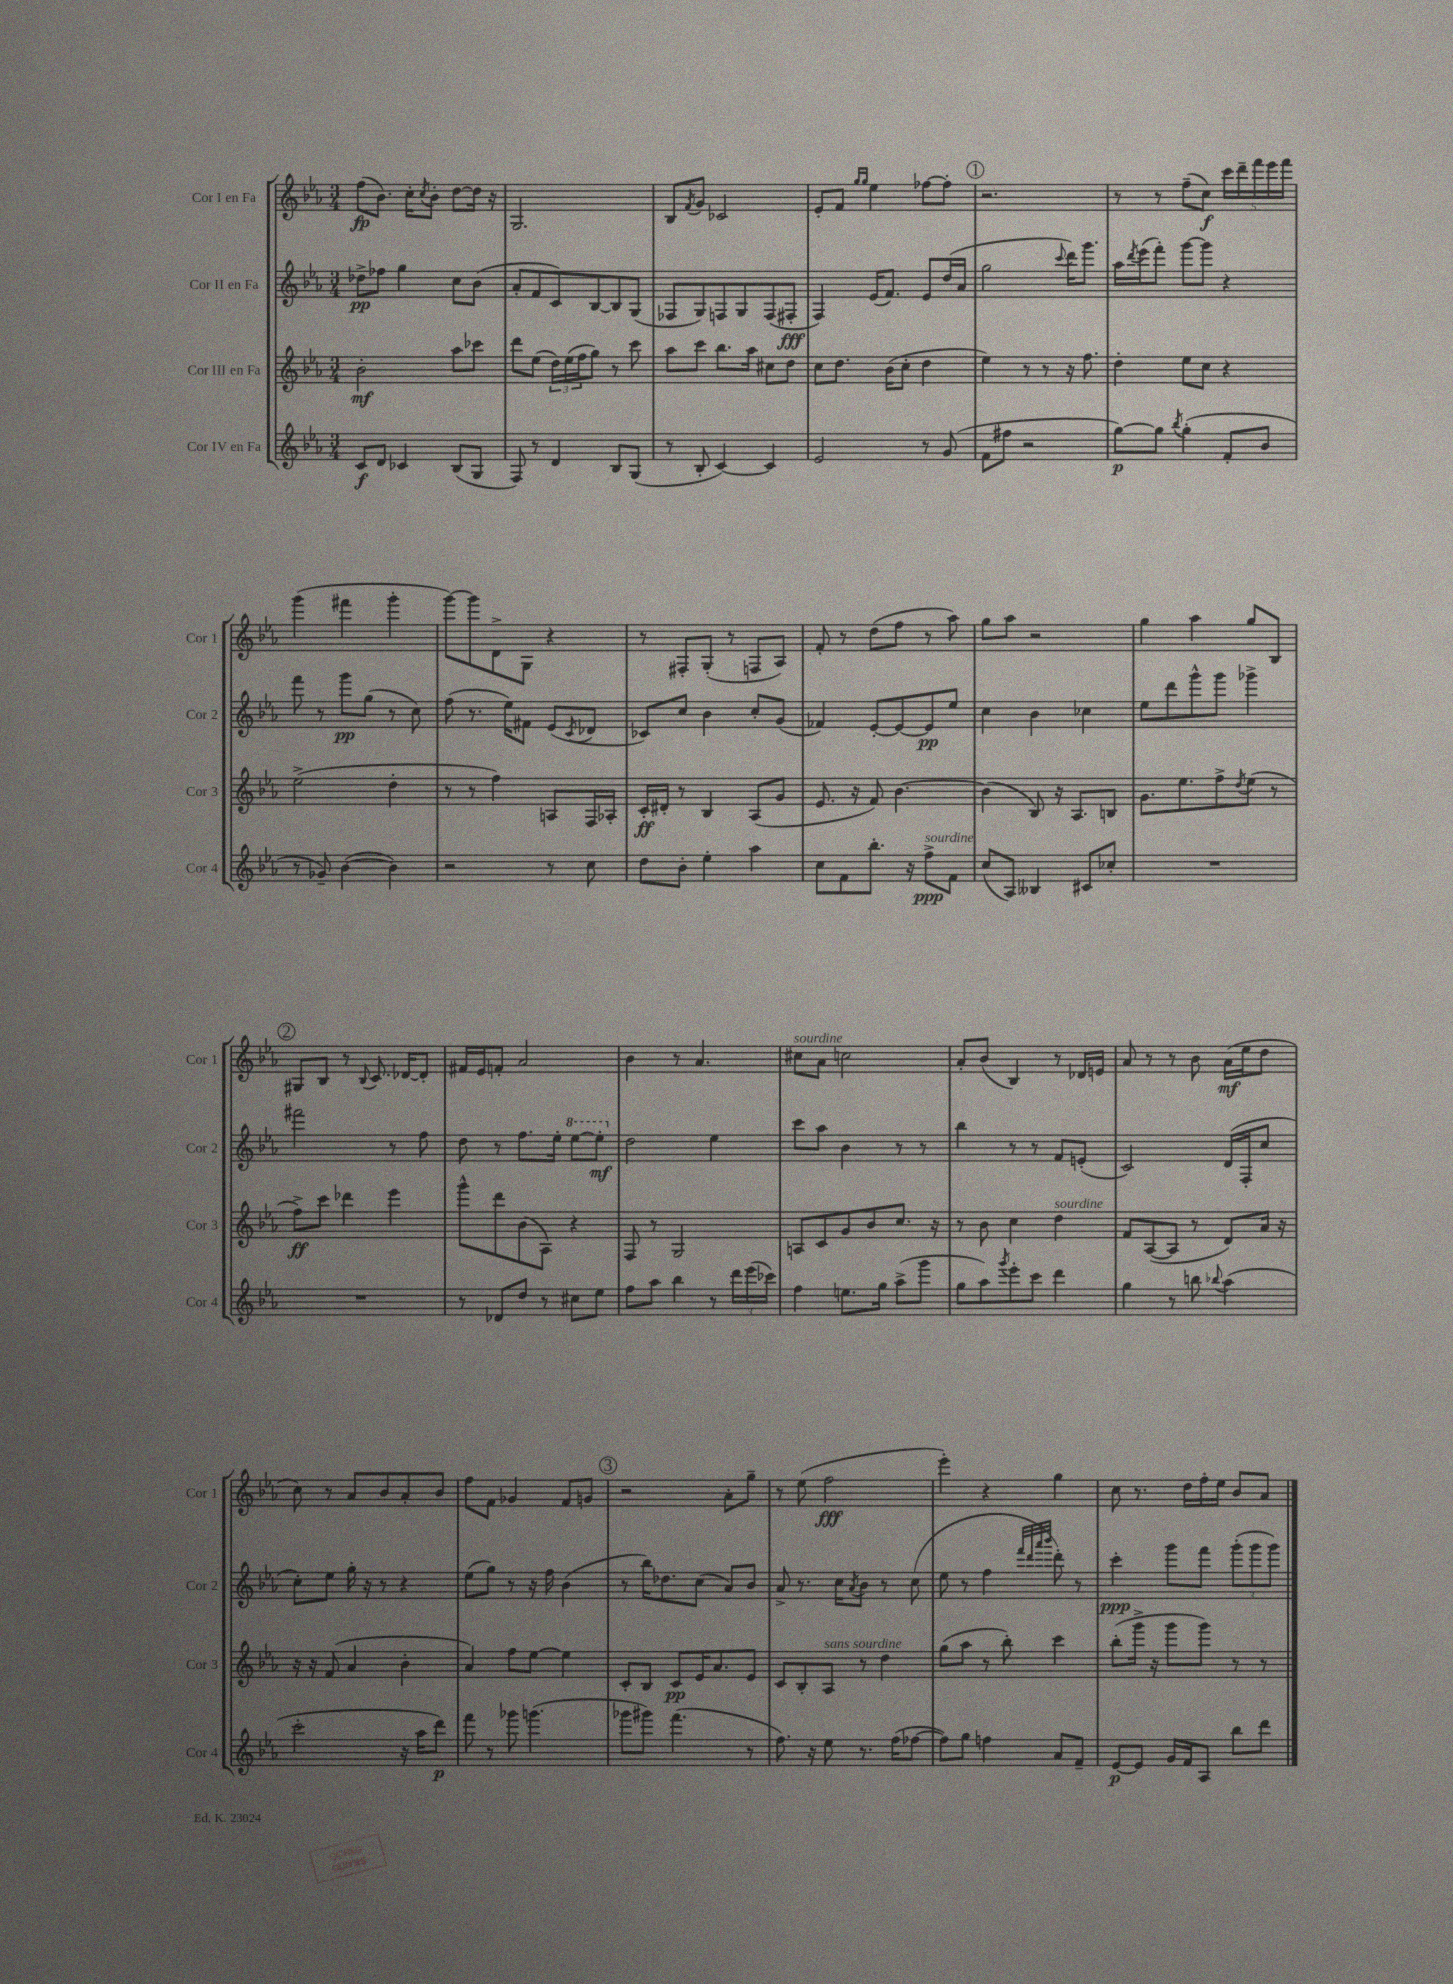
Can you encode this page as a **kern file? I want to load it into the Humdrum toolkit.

**kern	**kern	**kern	**kern
*staff4	*staff3	*staff2	*staff1
*clefG2	*clefG2	*clefG2	*clefG2
*k[b-e-a-]	*k[b-e-a-]	*k[b-e-a-]	*k[b-e-a-]
*M3/4	*M3/4	*M3/4	*M3/4
8c	2b-'	8dd-^	(8ff
8d	.	8ff-	8.b-)
4c-	.	4gg	.
.	.	.	16cc'
.	.	.	8qcc
.	.	.	8b-'
(8B-	8aa-	8cc	[8dd
8G	8ccc-	(8b-	16dd]
.	.	.	16r
=	=	=	=
8F)	8ddd	8a-'	2.G
8r	(8ee-	8f	.
4d	24dd)	8c)	.
.	(24ee-	.	.
.	24ff	.	.
.	8gg)	[8B-	.
8B-	8r	8B-]	.
(8G	8ccc	(8G	.
=	=	=	=
8r	8aa-	8F-	8B-
.	.	.	8qf
8B-'	8ccc	8G)	8g
[4c)	8.bb-	8F	2c-
.	.	8G	.
.	16aa-	.	.
4c]	8cc#	(8F	.
.	8dd	8F#'	.
=	=	=	=
2e-	8cc	4F)	8e-'
.	8.dd	.	8f
.	.	.	16qqgg
.	.	.	16qqgg
.	.	(16e-	4ee-
.	(16b-	8.f)	.
.	8cc'	.	.
8r	4dd	8e-	[8ff-
(8g	.	(16dd	8ff-']
.	.	16a-	.
=	=	=	=
8f	4ee-)	2gg	2.r
8ff#	.	.	.
2r	8r	.	.
.	8r	.	.
.	.	8qqccc	.
.	16r	16ddd)	.
.	8.ff	8.ggg	.
=	=	=	=
[8gg)	4dd'	16aa-	8r
.	.	8qddd	.
.	.	(16eee-	.
8gg]	.	8fff')	8r
8qbb-	.	.	.
(4gg'	8ee-	[8ggg	(8ff~
.	8cc	8ggg]	8cc)
8f'	4r	4r	20ccc
.	.	.	20ddd~
.	.	.	20fff
8b-	.	.	.
.	.	.	20eee-
.	.	.	20fff
=	=	=	=
8r	(2ee-^	8fff	(4ggg
8g-~)	.	8r	.
([4b-	.	8ggg	4fff#
.	.	(8gg	.
4b-])	4dd'	8r	4ggg'
.	.	8cc)	.
=	=	=	=
2r	8r	(8ff	[8ggg)
.	8r	8.r	8ggg]
.	4ff)	.	8d^
.	.	16ee-)	.
.	.	8f#	8G
8r	8A	(8e-	4r
.	.	8qc	.
8cc	16F	8d-	.
.	16A-'	.	.
=	=	=	=
8dd	16c'	8c-)	8r
.	16d#'	.	.
8b-'	8r	8cc	8F#'
4ee-'	4B-	4b-	(8G'
.	.	.	8r
4aa-	(8A-	8cc'	8F
.	8g	(8g	8A-)
=	=	=	=
8cc	8.e-	4f-)	8f'
8f	.	.	8r
.	16r	.	.
8.bb-'	8f)	[8e-'	(8dd
.	[4.b-	8e-_	8ff
16r	.	.	.
8ff^	.	8e-]	8r
8f	.	8ee-	8aa-)
=	=	=	=
(8cc	(4b-]	4cc	8gg
8A-)	.	.	8aa-
4B--	8B-)	4b-	2r
.	16r	.	.
.	8.A-	.	.
8c#	.	4cc-	.
8cc-'	8B	.	.
=	=	=	=
2.r	8.g	8ee-	4gg
.	.	8ddd	.
.	8.ee-	.	.
.	.	8ggg^^	4aa-
.	8ff^	8ggg	.
.	8qdd	.	.
.	(8ee-	4ggg-^	8gg
.	8r	.	8B-
=	=	=	=
2.r	8ff^)	2fff#	8G#
.	8ccc	.	8B-
.	4ddd-	.	8r
.	.	.	8qqB-
.	.	.	8.c
.	4eee-	8r	.
.	.	.	[16d-
.	.	8ff	8d-']
=	=	=	=
8r	8ggg^^	8dd	16f#
.	.	.	16e-
8d-	8ddd	8r	8f'
8dd	(8b-	8.ff	2a-
8r	8A-)	.	.
.	.	16ee-'	.
8cc#	4r	[8eee-	.
8ee-	.	8eee-']	.
=	=	=	=
8ff	8F	2dd	4b-
8aa-	8r	.	.
4bb-	2G	.	8r
.	.	.	4.a-
8r	.	4ee-	.
24ddd	.	.	.
(24eee-	.	.	.
24ccc-)	.	.	.
=	=	=	=
4ff	8A	8ccc	8cc#
.	8c	8aa-	8a-
8.ee	8g	4b-	2cc
.	8b-	.	.
16gg	.	.	.
(8aa-^	8.cc	8r	.
8ggg	.	8r	.
.	16r	.	.
=	=	=	=
8gg	8r	4bb-	8a-'
8aa-)	8b-	.	(8b-
8qggg	.	.	.
8eee-'	4cc	8r	4B-)
8ccc	.	8r	.
4ddd	4dd	8f	8r
.	.	(8e'	16d-
.	.	.	16e
=	=	=	=
4gg	8f	2c)	8a-
.	([8A-	.	8r
8r	8A-]	.	8r
8bb	8r	.	8b-
8qqbb-	.	.	.
(4aa-	8d)	(16d	(16a-
.	.	16F'	16ee-
.	16a-	8cc	8dd
.	16r	.	.
=	=	=	=
2ccc'	16r	8cc')	8cc)
.	16r	.	.
.	(8f	8ee-	8r
.	4a-	16gg'	8a-
.	.	16r	.
.	.	8r	8b-
16r	4b-'	4r	8a-'
16aa-	.	.	.
8ddd)	.	.	8b-
=	=	=	=
8fff	4a-)	(8ee-	8ff
8r	.	8gg)	8f
8ggg-	8ff	8r	4g-
(4.ggg	[8ee-	16r	.
.	.	16ff	.
.	4ee-]	(4b-	8f
.	.	.	8g
=	=	=	=
8ggg-	8c'	8r	2r
8ggg#)	8B-	16bb-)	.
.	.	8.dd-	.
(4.fff	8c	.	.
.	16e-	(8cc	.
.	8.a-	.	.
.	.	8a-)	8a-'
8r	8e-	8b-	8gg~
=	=	=	=
8.ff)	8c	8a-^	8r
.	8B-'	8.r	(8ee-
16r	.	.	.
8ee-	8A-	.	2ff
.	.	16cc	.
.	.	8qa-	.
8.r	8r	8b-	.
.	4dd	8r	.
(16ff	.	.	.
[8ff-	.	(8cc	.
=	=	=	=
8ff-])	(8gg	8ee-	4eee-')
8gg	8aa-	8r	.
4ff	8r	4ff	4r
.	8bb-')	.	.
.	.	32qqfff	.
.	.	32qqddd	.
.	.	32qqaaa-	.
.	.	32qqbbb-	.
8a-	4ccc	8ddd')	4gg
8f~	.	8r	.
=	=	=	=
[8e-	(8bb-'	4ccc'	8cc
8e-]	16ggg^	.	8.r
.	16r	.	.
16g	8ggg	8ggg	.
16f	.	.	16dd
8A-	8ggg)	8fff	16ff'
.	.	.	16ee-
8bb-	8r	(12ggg'	8b-
.	.	12ggg	.
8ddd	8r	.	8a-
.	.	12ggg)	.
==	==	==	==
*-	*-	*-	*-
